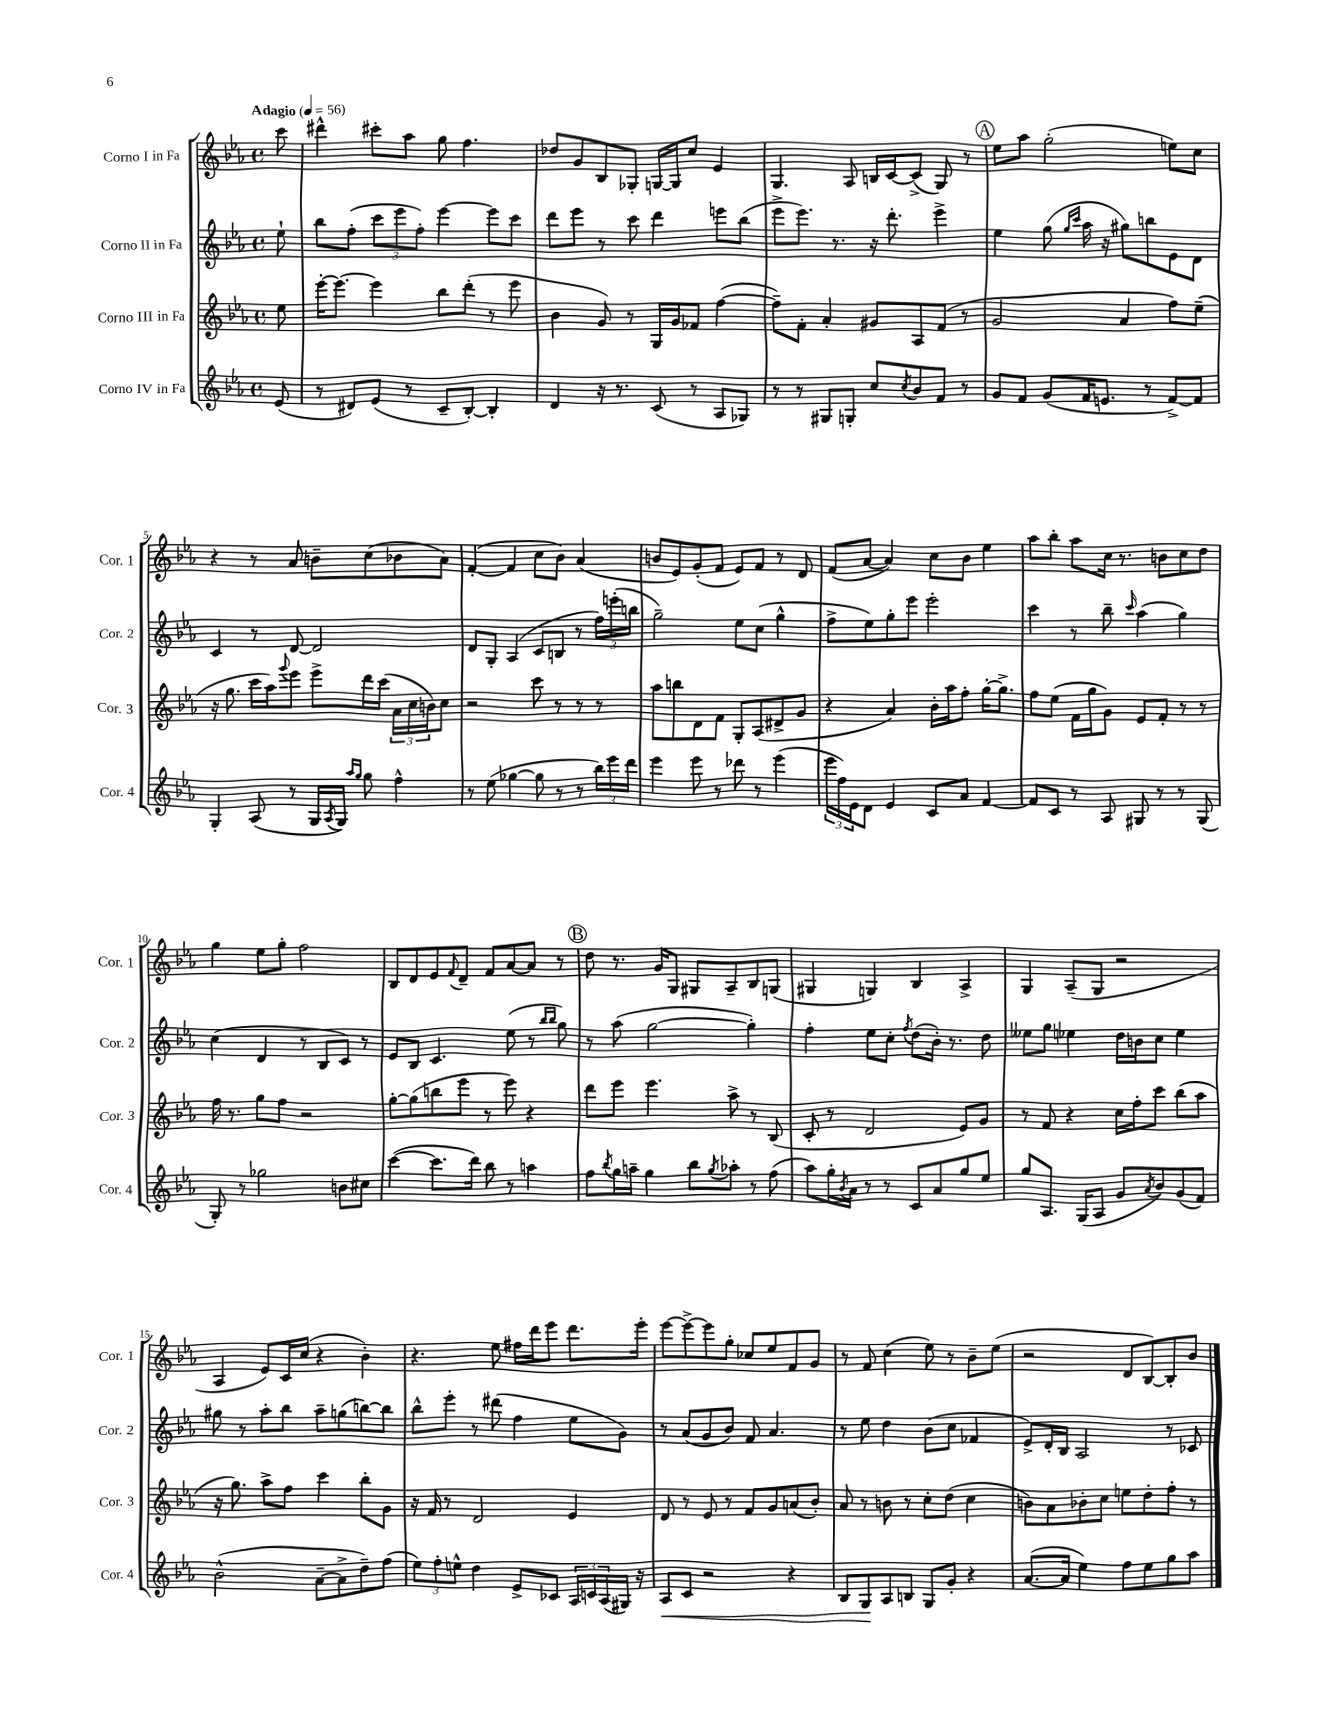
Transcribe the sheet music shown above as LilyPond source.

<<
\new StaffGroup <<
\new Staff = "s0" \with { instrumentName = "Corno I in Fa" shortInstrumentName = "Cor. 1" } {
    \clef treble \key ees \major \defaultTimeSignature \time 4/4 \partial 8 \tempo "Adagio" 4 = 56
    c'''8 |
    dis'''4-^ cis'''8-. aes''8 g''8 f''4. |
    des''8 g'8 bes8 ges8-. g16~ g16 c''8 ees'4 |
    g4. aes8 b16 c'16~ c'8->( g8) r8 |
    \mark \markup { \circle "A" } ees''8 aes''8 g''2-.( e''8) c''8 |
    r4 r8 aes'8 b'8-- c''8( bes'8 aes'8) |
    f'4~-.( f'4 c''8 bes'8) aes'4( |
    b'8 ees'8) g'8-.( f'8 ees'8) f'8 r8 d'8 |
    f'8( aes'8~ aes'4) c''8 bes'8 ees''4 |
    aes''8 bes''8-. aes''8 c''16 r8. b'8 c''8 d''8 |
    g''4 ees''8 g''8-. f''2 |
    bes8 d'8 ees'8 \appoggiatura { f'8 } d'8-- f'8 aes'8~ aes'8 r8 |
    \mark \markup { \circle "B" } d''8 r8. g'16 g8 gis8 aes8-- bes8 g8( |
    gis4 g4) bes4 aes4-> |
    g4 aes8--( g8 r2 |
    aes4 ees'8) c'16 c''16( r4 bes'4-.) |
    r4. ees''8 fis''16 d'''16 ees'''8 d'''8. ees'''16-. |
    ees'''8~ ees'''8~-> ees'''8 g''8-. ces''8 ees''8 f'8 g'8 |
    r8 f'8 c''4( ees''8) r8 bes'8-- ees''8( |
    r2 d'8 bes8~) bes8-. bes'8 \bar "|." |
}
\new Staff = "s1" \with { instrumentName = "Corno II in Fa" shortInstrumentName = "Cor. 2" } {
    \clef treble \key ees \major \defaultTimeSignature \time 4/4 \partial 8
    ees''8-! |
    bes''8 f''8-.( \tuplet 3/2 { c'''8 ees'''8 f''8-.) } ees'''4~ ees'''8 c'''8 |
    d'''8 ees'''8 r8 c'''8 d'''4 e'''8 bes''8( |
    ees'''8-> ees'''8.) r8. r16 d'''8.-. ees'''4-> |
    \mark \markup { \circle "A" } ees''4 g''8( \grace { g''16 c'''16 } aes''16 r16 gis''8) b''8 ees'8 d'8 |
    c'4 r8 d'8~ d'2 |
    d'8 g8-. aes4( c'8 b8 r8 \tuplet 3/2 { f''16) e'''16-.( b''16 } |
    g''2--) ees''8 c''8( g''4-^ |
    f''8-> ees''8) g''8-. ees'''8 ees'''2-. |
    c'''4 r8 bes''8-- \grace { c'''16 } aes''4( g''4) |
    c''4( d'4 r8 bes8 c'8) r8 |
    ees'8 bes8 c'4. ees''8( r8 \grace { bes''16 bes''16 } g''8) |
    \mark \markup { \circle "B" } r8 aes''8( g''2~ g''4-.) |
    f''4-. ees''8 c''8-. \acciaccatura { f''8 } d''8( bes'16-.) r8. d''8 |
    eeses''8 g''8 ees''4 d''16 b'16 c''8 ees''4 |
    gis''8 r8 aes''8-. bes''8 aes''8-- g''8( b''8~) b''8 |
    bes''8-^ ees'''8-. r8 dis'''8( f''4 ees''8 g'8) |
    r8 aes'8( g'8 bes'8) f'8 aes'4. |
    r8 ees''8 d''4 bes'8( c''8 fes'4 |
    ees'8->) d'16-. bes16 aes2 r8 ces'8 \bar "|." |
}
\new Staff = "s2" \with { instrumentName = "Corno III in Fa" shortInstrumentName = "Cor. 3" } {
    \clef treble \key ees \major \defaultTimeSignature \time 4/4 \partial 8
    ees''8 |
    ees'''16~-. ees'''8.~ ees'''4 bes''8 d'''8-.( r8 ees'''8 |
    bes'4 g'8) r8 g16 g'16 fes'8 f''4~( |
    f''8--) f'8-. aes'4-. gis'8 aes8 f'8( r8 |
    \mark \markup { \circle "A" } g'2 aes'4 f''8) ees''8--( |
    r16 g''8. c'''16 aes''16) \appoggiatura { g'''8 } ees'''8 ees'''8-> d'''16 c'''16( \tuplet 3/2 { aes'16 c''16 b'16) } c''8 |
    r2 c'''8 r8 r8 r8 |
    aes''8 b''8 d'8 f'8 g8-. aes8( dis'8-> g'8 |
    r4 aes'4) bes'16-. aes''16 f''8-. g''16~-. g''8.-> |
    f''8 ees''8( f'16 g''16 g'8) ees'8 f'8-. r8 r8 |
    f''16 r8. g''8 f''8 r2 |
    g''8~-. g''8( b''8 ees'''8 r8 ees'''8) r4 |
    \mark \markup { \circle "B" } d'''8 ees'''8 ees'''4. aes''8-> r8 bes8( |
    c'8-. r8 d'2 ees'8) g'8 |
    r8 f'8 r4 c''16 f''16-. c'''8 bes''8( aes''8 |
    r16 g''8.) aes''8-> f''8 c'''4 bes''8-. g'8 |
    r16 f'16 r8 d'2 ees'4 |
    d'8 r8 ees'8 r8 f'8 g'8 a'8( bes'8-.) |
    aes'8 r8 b'8 r8 c''8-. d''8( c''4 |
    b'8) aes'8 bes'8-. c''8 e''8 d''8-. f''8-. r8 \bar "|." |
}
\new Staff = "s3" \with { instrumentName = "Corno IV in Fa" shortInstrumentName = "Cor. 4" } {
    \clef treble \key ees \major \defaultTimeSignature \time 4/4 \partial 8
    ees'8( |
    r8 dis'8) ees'8( r8 c'8-- bes8~-.) bes4-. |
    d'4 r16 r8. c'8( r8 aes8 ges8) |
    r8 r8 gis8 g8-. c''8 \acciaccatura { c''8 } bes'8 f'8 r8 |
    \mark \markup { \circle "A" } g'8 f'8 g'8( f'16 e'8. r8 f'8~->) f'8 |
    g4-. aes8( r8 g16 \acciaccatura { aes8 } g16) \grace { aes''16 g''16 } g''8 f''4-^ |
    r8 ees''8( ges''4~ ges''8 r8 r8 \tuplet 3/2 { bes''16) ees'''16 d'''16 } |
    ees'''4 ees'''8 r8 des'''8 r8 ees'''4( |
    \tuplet 3/2 { ees'''16 f''16) ees'16 } d'8 ees'4 c'8 aes'8 f'4~ |
    f'8 c'8 r8 aes8 gis8 r8 r8 gis8( |
    g8-.) r8 ges''2 b'8 cis''8 |
    c'''4~( c'''8. d'''16) bes''8 r8 a''4 |
    \mark \markup { \circle "B" } f''8 \acciaccatura { bes''8 } g''16 a''16-- g''4 bes''8 \acciaccatura { g''8 } aes''8-. r8 f''8( |
    aes''8) g''16-. \acciaccatura { bes'8 } aes'16 r8 r8 c'8 aes'8 g''8 ees''8 |
    g''8 aes8. g16( aes8 g'8 \acciaccatura { aes'8 } bes'8) g'8( f'8) |
    bes'2-^( aes'8~-- aes'8-> d''8--) f''8( |
    \tuplet 3/2 { ees''8) f''8-. e''8-^ } d''4 ees'8-> ces'8 \tuplet 3/2 { aes16 c'16 aes16( } gis16) r16 |
    aes8\< c'8 r2 r4 |
    bes8 g8\! aes8 b8 g8 g'8-. r4 |
    aes'8.~( aes'16 ees''4) f''8 ees''8 g''8 aes''8 \bar "|." |
}
>>
>>
